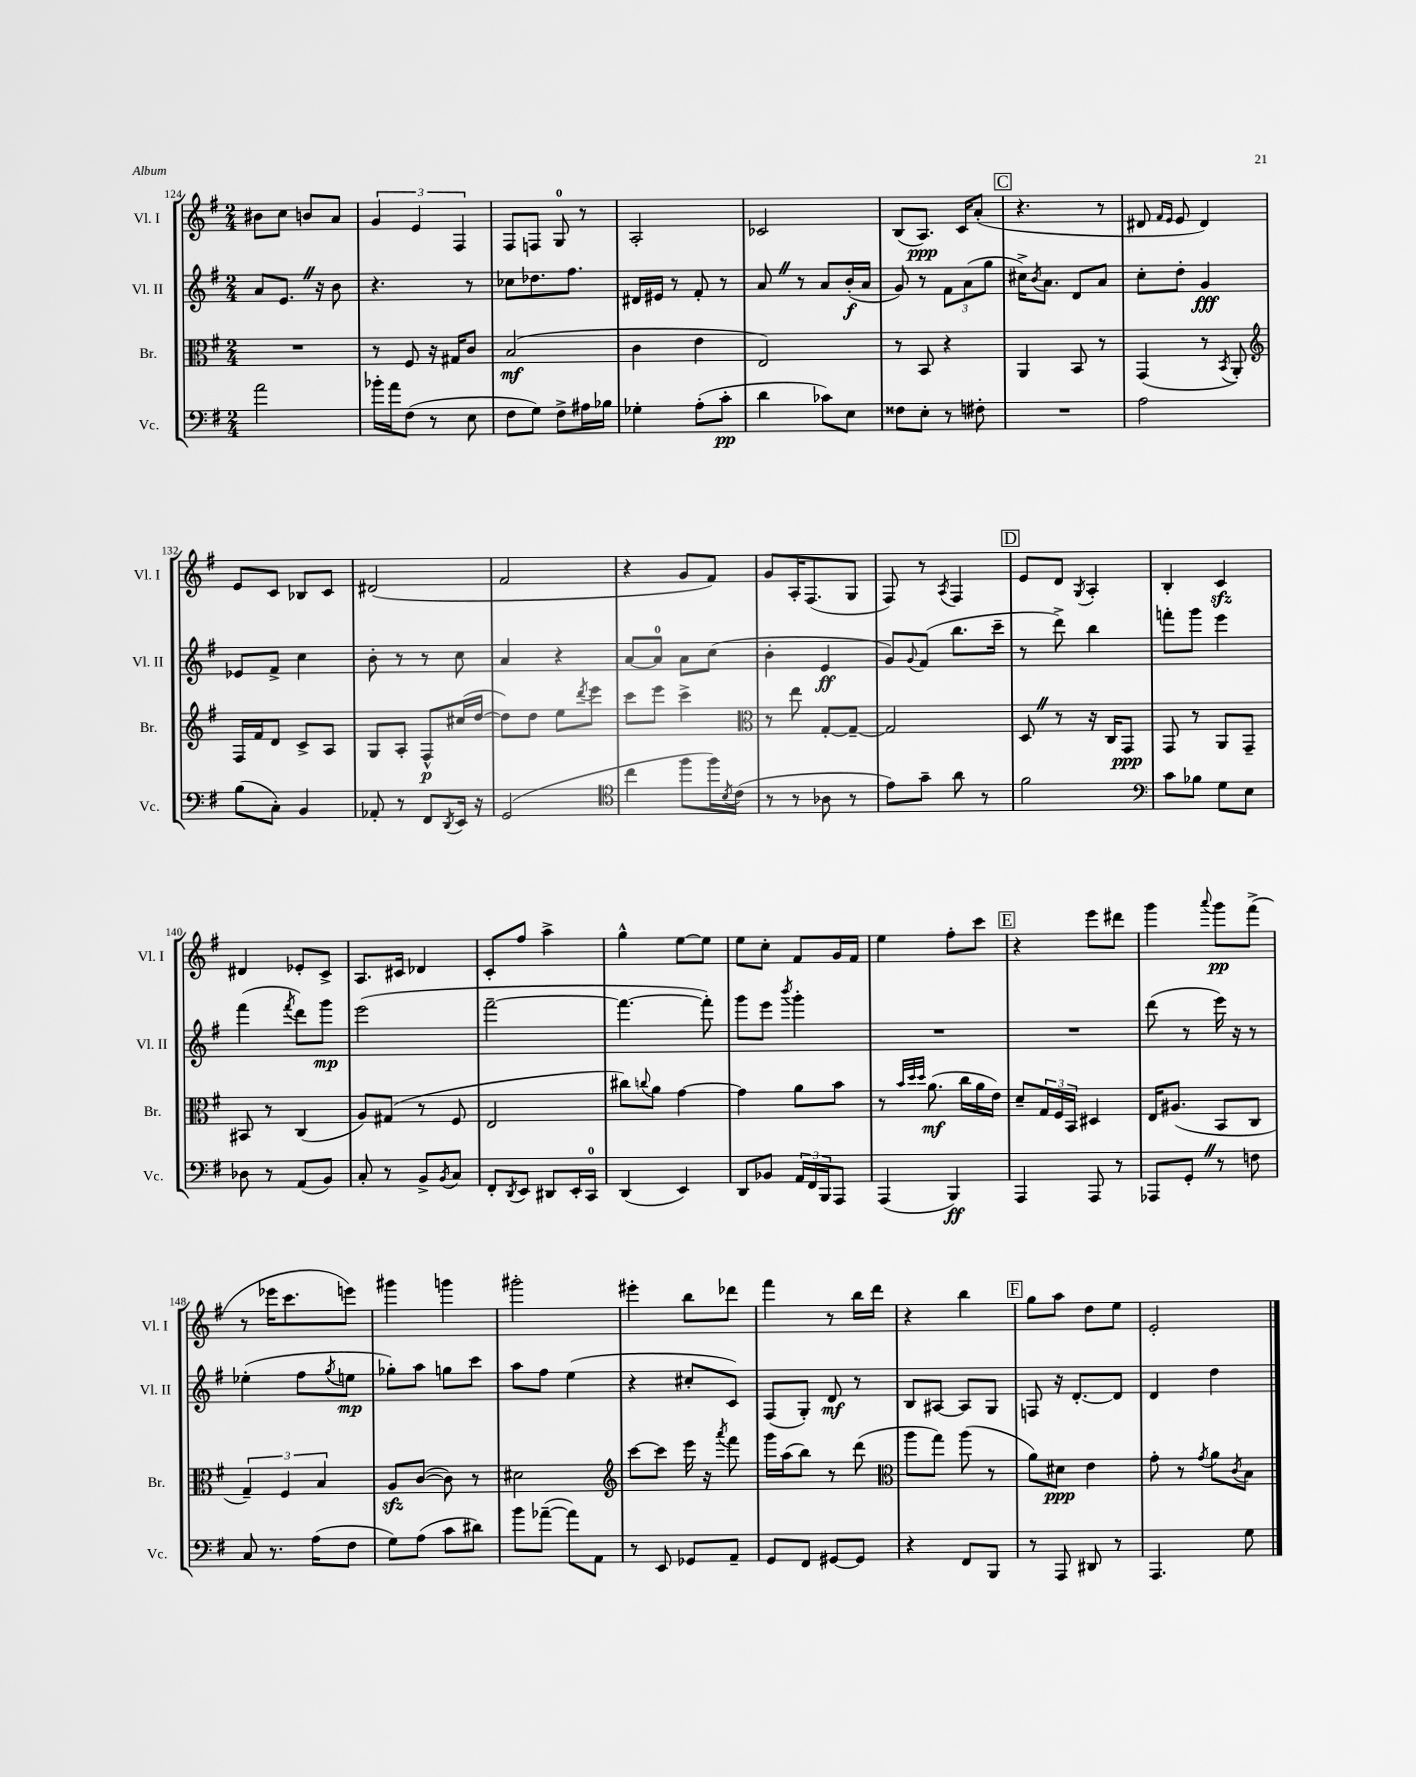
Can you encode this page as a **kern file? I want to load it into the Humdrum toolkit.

**kern	**dynam	**kern	**dynam	**kern	**dynam	**kern	**dynam
*part4	*part4	*part3	*part3	*part2	*part2	*part1	*part1
*staff4	*staff4	*staff3	*staff3	*staff2	*staff2	*staff1	*staff1
*I"Vc.	*	*I"Br.	*	*I"Vl. II	*	*I"Vl. I	*
*I'Vc.	*	*I'Br.	*	*I'Vl. II	*	*I'Vl. I	*
*clefF4	*	*clefC3	*	*clefG2	*	*clefG2	*
*k[f#]	*	*k[f#]	*	*k[f#]	*	*k[f#]	*
*M2/4	*	*M2/4	*	*M2/4	*	*M2/4	*
=124	=124	=124	=124	=124	=124	=124	=124
2a\	.	2r	.	8a/L	.	8b#X\L	.
.	.	.	.	8.eZ/J	.	8cc\J	.
.	.	.	.	.	.	8bn/L	.
.	.	.	.	16r	.	.	.
.	.	.	.	8b\	.	8a/J	.
=125	=125	=125	=125	=125	=125	=125	=125
16b-X'\LL	.	8r	.	4.r	.	6g/	.
16a\J	.	.	.	.	.	.	.
(8F#\J	.	8F#/	.	.	.	.	.
.	.	.	.	.	.	6e/	.
8r	.	16r	.	.	.	.	.
.	.	16G#X/KL	.	.	.	.	.
.	.	.	.	.	.	6F#/	.
8E\	.	8c/J	.	8r	.	.	.
=126	=126	=126	=126	=126	=126	=126	=126
8F#\L	.	(2B/	mf	8cc-X\L	.	8F#/L	.
8G\J)	.	.	.	8.dd-X\	.	8Fn/J	.
8F#^\L	.	.	.	.	.	8G/	.
.	.	.	.	8.ff#\J	.	.	.
16A#X\L	.	.	.	.	.	8r	.
16B-X\JJ	.	.	.	.	.	.	.
=127	=127	=127	=127	=127	=127	=127	=127
4G-X'\	.	4c\	.	16d#X/LL	.	2A'/	.
.	.	.	.	16e#X/JJ	.	.	.
.	.	.	.	8r	.	.	.
(8A'\L	.	4e\	.	8f#'/	.	.	.
8c'\J	pp	.	.	8r	.	.	.
=128	=128	=128	=128	=128	=128	=128	=128
4d\	.	2E/)	.	8aZ/	.	2c-X/	.
.	.	.	.	8r	.	.	.
8c-X\L)	.	.	.	8a/L	.	.	.
8E\J	.	.	.	(16b'/L	f	.	.
.	.	.	.	16a/JJ	.	.	.
=129	=129	=129	=129	=129	=129	=129	=129
8F##X\L	.	8r	.	8g/)	.	(8B/L	.
8E'\J	.	8BB/	.	8r	.	8.A/J)	ppp
8r	.	4r	.	12f#\L	.	.	.
.	.	.	.	.	.	16c/KL	.
.	.	.	.	(12a\	.	.	.
8F#X'\	.	.	.	.	.	(8a'/J	.
.	.	.	.	12gg\J	.	.	.
!!LO:REH:place=s1:t=C
=130	=130	=130	=130	=130	=130	=130	=130
2r	.	4AA/	.	16cc#X^\KL)	.	4.r	.
.	.	.	.	8qb/	.	.	.
.	.	.	.	8.a\J	.	.	.
.	.	8BB/	.	8d/L	.	.	.
.	.	8r	.	8a/J	.	8r	.
=131	=131	=131	=131	=131	=131	=131	=131
2A\	.	(4GG/	.	8cc'\L	.	8d#X/	.
.	.	.	.	.	.	16qqf#/LL	.
.	.	.	.	.	.	16qqe/JJ	.
.	.	.	.	8dd'\J	.	8e/	.
.	.	8r	.	4g/	fff	4d#/)	.
.	.	8qBB/	.	.	.	.	.
.	.	8AA'/)	.	.	.	.	.
!!LO:LB:g=z
=132	=132	=132	=132	=132	=132	=132	=132
*	*	*clefG2	*	*	*	*	*
(8B\L	.	16F#/LL	.	8e-X/L	.	8e/L	.
.	.	16f#/J	.	.	.	.	.
8C'\J)	.	8d/J	.	8f#^/J	.	8c/J	.
4BB/	.	8c^/L	.	4cc\	.	8B-X/L	.
.	.	8A/J	.	.	.	8c/J	.
=133	=133	=133	=133	=133	=133	=133	=133
8AA-X'/	.	8G/L	.	8b'\	.	(2d#X/	.
8r	.	8A'/J	.	8r	.	.	.
8FF#/L	.	8F#^^/L	p	8r	.	.	.
8qDD/	.	.	.	.	.	.	.
16EE/Jk	.	(16cc#X/L	.	8cc\	.	.	.
16r	.	[16dd/JJ	.	.	.	.	.
=134	=134	=134	=134	=134	=134	=134	=134
(2GG/	.	8dd\L])	.	4a/	.	2f#/	.
.	.	8dd\J	.	.	.	.	.
.	.	8ee\L	.	4r	.	.	.
.	.	8qddd/	.	.	.	.	.
.	.	8eee\J	.	.	.	.	.
=135	=135	=135	=135	=135	=135	=135	=135
*clefC4	*	*	*	*	*	*	*
4cc\	.	8ccc\L	.	[8a/L	.	4r	.
.	.	8eee\J	.	8a/J]	.	.	.
8ff#\L	.	4ccc^\	.	8a\L	.	8g/L	.
16ff#\L)	.	.	.	(8cc\J	.	8f#/J)	.
8qB/	.	.	.	.	.	.	.
(16c\JJ	.	.	.	.	.	.	.
=136	=136	=136	=136	=136	=136	=136	=136
*	*	*clefC3	*	*	*	*	*
8r	.	8r	.	4b'\	.	8g/L	.
8r	.	8ee\	.	.	.	16A'/K	.
.	.	.	.	.	.	(8.F#/	.
8A-X\	.	[8G'/L	.	4e/	ff	.	.
8r	.	8G~/J_	.	.	.	8G/J	.
=137	=137	=137	=137	=137	=137	=137	=137
8e\L)	.	2G/]	.	8g/L)	.	8F#/)	.
.	.	.	.	8qqg/	.	.	.
8g~\J	.	.	.	(8f#/J	.	8r	.
.	.	.	.	.	.	8qA/	.
8a\	.	.	.	8.bb\L	.	4F#/	.
8r	.	.	.	.	.	.	.
.	.	.	.	16ccc~\Jk	.	.	.
!!LO:REH:place=s1:t=D
=138	=138	=138	=138	=138	=138	=138	=138
2f#\	.	8DZ/	.	8r	.	8e/L	.
.	.	8r	.	8ddd^\)	.	8d/J	.
.	.	.	.	.	.	8qG/	.
.	.	16r	.	4bb\	.	4A'/	.
.	.	16C/KL	.	.	.	.	.
.	.	8GG/J	ppp	.	.	.	.
=139	=139	=139	=139	=139	=139	=139	=139
*clefF4	*	*	*	*	*	*	*
8c\L	.	8GG/	.	8fffn'\L	.	4B'/	.
8B-X\J	.	8r	.	8ggg\J	.	.	.
8G\L	.	8AA/L	.	4eee\	.	4czz/	.
8E\J	.	8GG~/J	.	.	.	.	.
!!LO:LB:g=z
=140	=140	=140	=140	=140	=140	=140	=140
8D-X\	.	8BB#X/	.	(4fff#\	.	4d#X/	.
8r	.	8r	.	.	.	.	.
.	.	.	.	8qfff#/	.	.	.
(8AA/L	.	(4C/	.	8ddd\L)	.	8e-X'/L	.
8BB/J)	.	.	.	8ggg\J	mp	8c^/J	.
=141	=141	=141	=141	=141	=141	=141	=141
8C'/	.	8A/L)	.	(2eee\	.	8.A/L	.
8r	.	(8G#X/J	.	.	.	.	.
.	.	.	.	.	.	16c#X/Jk	.
8BB^/L	.	8r	.	.	.	4d-X/	.
8qBB/	.	.	.	.	.	.	.
8C/J	.	8F#/	.	.	.	.	.
=142	=142	=142	=142	=142	=142	=142	=142
8FF#'/L	.	2E/	.	[2fff#~\	.	8c'/L	.
8qDD/	.	.	.	.	.	.	.
8EE/J	.	.	.	.	.	8ff#/J	.
8DD#X/L	.	.	.	.	.	4aa^\	.
16EE'/L	.	.	.	.	.	.	.
16CC/JJ	.	.	.	.	.	.	.
=143	=143	=143	=143	=143	=143	=143	=143
(4DD/	.	8cc#X\L)	.	4.fff#\_	.	4gg^^\	.
.	.	8qqccn/	.	.	.	.	.
.	.	8a\J	.	.	.	.	.
4EE/)	.	[4g\	.	.	.	[8ee\L	.
.	.	.	.	8fff#'\])	.	8ee\J]	.
=144	=144	=144	=144	=144	=144	=144	=144
8DD/L	.	4g\]	.	8ggg\L	.	8ee\L	.
8BB-X/J	.	.	.	8eee\J	.	8cc'\J	.
.	.	.	.	8qbbb/	.	.	.
24AA/LL	.	8a\L	.	4ggg'\	.	8f#/L	.
24FF#/	.	.	.	.	.	.	.
24BBB/J	.	.	.	.	.	.	.
8AAA/J	.	8b\J	.	.	.	16g/L	.
.	.	.	.	.	.	16f#/JJ	.
=145	=145	=145	=145	=145	=145	=145	=145
(4AAA/	.	8r	.	2r	.	4ee\	.
.	.	32qqb/LLL	.	.	.	.	.
.	.	32qqdd/	.	.	.	.	.
.	.	32qqdd/JJJ	.	.	.	.	.
.	.	(8.a\	mf	.	.	.	.
4BBB/)	ff	.	.	.	.	8ff#'\L	.
.	.	16cc\LL	.	.	.	.	.
.	.	16a\	.	.	.	8ccc\J	.
.	.	16e\JJ)	.	.	.	.	.
!!LO:REH:place=s1:t=E
=146	=146	=146	=146	=146	=146	=146	=146
4AAA/	.	8d~/L	.	2r	.	4r	.
.	.	24G/L	.	.	.	.	.
.	.	24F#/	.	.	.	.	.
.	.	24BB/JJ	.	.	.	.	.
8AAA/	.	4D#X/	.	.	.	8eee\L	.
8r	.	.	.	.	.	8ddd#X\J	.
=147	=147	=147	=147	=147	=147	=147	=147
8AAA-X/L	.	16E/KL	.	(8ddd\	.	4ggg\	.
.	.	(8.A#X/J	.	.	.	.	.
8GG'Z/J	.	.	.	8r	.	.	.
.	.	.	.	.	.	8qqaaa/	.
8r	.	8BB/L	.	16eee\)	.	8ggg\L	pp
.	.	.	.	16r	.	.	.
8Fn\	.	8C/J	.	8r	.	(8fff#^\J	.
!!LO:LB:g=z
=148	=148	=148	=148	=148	=148	=148	=148
8C/	.	6G~/)	.	(4ee-X'\	.	8r	.
8.r	.	.	.	.	.	16eee-X\KL	.
.	.	6F#/	.	.	.	.	.
.	.	.	.	.	.	8.ccc\	.
.	.	.	.	8ff#\L	.	.	.
(16A\KL	.	.	.	.	.	.	.
.	.	6B/	.	.	.	.	.
.	.	.	.	8qgg/	.	.	.
8F#\J	.	.	.	8een\J	mp	8eeen\J)	.
=149	=149	=149	=149	=149	=149	=149	=149
8G\L)	.	8Azz/L	.	8gg-X'\L)	.	4ggg#X\	.
(8A\J	.	([8c/J	.	8aa\J	.	.	.
8c\L	.	8c\])	.	8ggn\L	.	4gggn\	.
8d#X\J)	.	8r	.	8ccc\J	.	.	.
=150	=150	=150	=150	=150	=150	=150	=150
8b\L	.	2d#X\	.	8aa\L	.	2ggg#X'\	.
([8a-X~\J	.	.	.	8ff#\J	.	.	.
8a-\L])	.	.	.	(4ee\	.	.	.
8AA\J	.	.	.	.	.	.	.
=151	=151	=151	=151	=151	=151	=151	=151
*	*	*clefG2	*	*	*	*	*
8r	.	[8ccc\L	.	4r	.	4eee#X'\	.
8EE/	.	8ccc\J]	.	.	.	.	.
8GG-X/L	.	16eee\	.	8cc#X'/L	.	8bb\L	.
.	.	16r	.	.	.	.	.
.	.	8qaaa/	.	.	.	.	.
8AA~/J	.	8fff#\	.	8c/J)	.	8ddd-X\J	.
=152	=152	=152	=152	=152	=152	=152	=152
8GG/L	.	16ggg\LL	.	(8F#/L	.	4fff#\	.
.	.	(16aa\J	.	.	.	.	.
8FF#/J	.	8bb\J)	.	8G'/J)	.	.	.
[8GG#X/L	.	8r	.	8d/	mf	8r	.
8GG#/J]	.	(8ddd\	.	8r	.	16bb\LL	.
.	.	.	.	.	.	16ddd\JJ	.
=153	=153	=153	=153	=153	=153	=153	=153
*	*	*clefC3	*	*	*	*	*
4r	.	8aa\L	.	8B/L	.	4r	.
.	.	8gg\J)	.	[8A#X/J	.	.	.
8FF#/L	.	(8aa\	.	8A#/L]	.	4bb\	.
8BBB/J	.	8r	.	8G/J	.	.	.
!!LO:REH:place=s1:t=F
=154	=154	=154	=154	=154	=154	=154	=154
8r	.	8a\L)	.	8Fn/	.	8gg\L	.
8AAA/	.	8d#X\J	ppp	16r	.	8aa\J	.
.	.	.	.	[8.d'/L	.	.	.
8DD#X/	.	4e\	.	.	.	8dd\L	.
8r	.	.	.	8d/J]	.	8ee\J	.
=155	=155	=155	=155	=155	=155	=155	=155
4.AAA/	.	8g'\	.	4d/	.	2e'/	.
.	.	8r	.	.	.	.	.
.	.	8qg/	.	.	.	.	.
.	.	8a\L	.	4dd\	.	.	.
.	.	8qc/	.	.	.	.	.
8G\	.	8B\J	.	.	.	.	.
==	==	==	==	==	==	==	==
*-	*-	*-	*-	*-	*-	*-	*-
